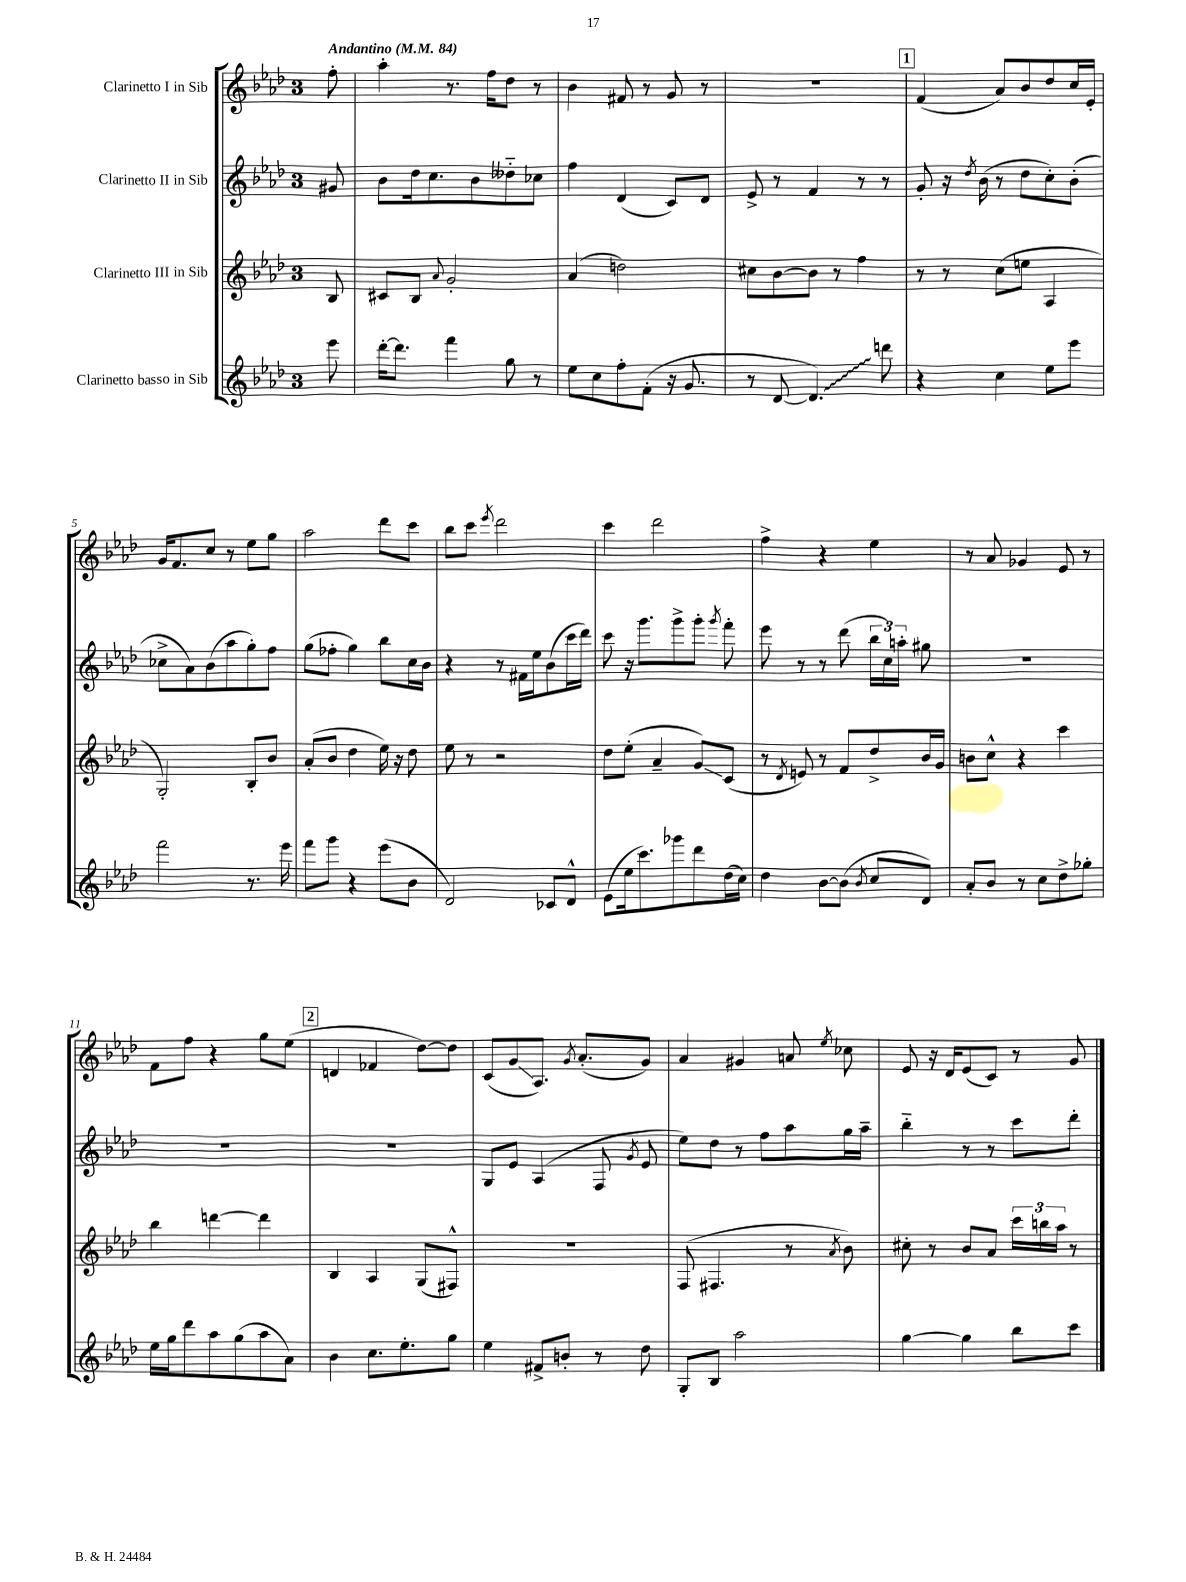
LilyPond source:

<<
\new StaffGroup <<
\new Staff = "s0" \with { instrumentName = "Clarinetto I in Sib" } {
    \clef treble \key aes \major \once \override Staff.TimeSignature.style = #'single-digit \time 3/4 \partial 8 \tempo "Andantino" 4 = 84
    \autoBeamOff f''8-. |
    aes''4-. r8. f''16[ des''8] r8 |
    bes'4 fis'8 r8 g'8 r8 |
    R2. |
    \mark \markup { \box "1" } f'4( aes'8[) bes'8 des''8 c''16 ees'16]-. |
    g'16[ f'8. c''8] r8 ees''8[ g''8] |
    aes''2 des'''8[ c'''8] |
    bes''8[ c'''8] \acciaccatura { ees'''8 } des'''2 |
    c'''4 des'''2 |
    f''4-> r4 ees''4 |
    r8 aes'8 ges'4 ees'8 r8 |
    f'8[ f''8] r4 g''8[ ees''8]( |
    \mark \markup { \box "2" } d'4 fes'4 des''8[~) des''8] |
    c'8[( g'8\glissando aes8.]) \acciaccatura { g'8 } aes'8.[-.( g'8]) |
    aes'4 gis'4 a'8 \acciaccatura { ees''8 } ces''8 |
    ees'8 r16 des'16[ ees'8( c'8]) r8 g'8 \bar "|." |
}
\new Staff = "s1" \with { instrumentName = "Clarinetto II in Sib" } {
    \clef treble \key aes \major \once \override Staff.TimeSignature.style = #'single-digit \time 3/4 \partial 8
    \autoBeamOff gis'8 |
    bes'8[ des''16 c''8. bes'8 deses''8-_ ces''8] |
    f''4 des'4( c'8[) des'8] |
    ees'8-> r8 f'4 r8 r8 |
    \mark \markup { \box "1" } g'8-. r16 \acciaccatura { des''8 } bes'16( r8 des''8[ c''8-.) bes'8]-.( |
    ces''8[-> aes'8) bes'8( aes''8 g''8-.) f''8] |
    g''8[( fes''8]-. g''4) bes''8[ c''16 bes'16] |
    r4 r8 fis'16[ ees''16 bes'8( c'''16 des'''16]) |
    c'''8 r16 g'''8.[ g'''8-> g'''8]-. \acciaccatura { g'''8 } f'''8-. |
    ees'''8 r8 r8 des'''8( \tuplet 3/2 { bes''16[ c''16) a''16]-. } gis''8 |
    R2. |
    R2. |
    \mark \markup { \box "2" } R2. |
    g8[ ees'8] aes4( f8 \acciaccatura { g'8 } ees'8 |
    ees''8[) des''8] r8 f''8[ aes''8 g''16 aes''16]-- |
    bes''4-_ r8 r8 c'''8[ des'''8]-. \bar "|." |
}
\new Staff = "s2" \with { instrumentName = "Clarinetto III in Sib" } {
    \clef treble \key aes \major \once \override Staff.TimeSignature.style = #'single-digit \time 3/4 \partial 8
    \autoBeamOff bes8 |
    cis'8[ bes8] \appoggiatura { aes'8 } g'2-. |
    aes'4( d''2) |
    cis''8[ bes'8~ bes'8] r8 f''4 |
    \mark \markup { \box "1" } r8 r8 c''8[( e''8] aes4 |
    g2-.) bes8[-. bes'8] |
    aes'8[-.( bes'8] des''4 ees''16) r16 des''8 |
    ees''8 r8 r2 |
    des''8[ ees''8]-.( aes'4-- g'8[\glissando) c'8]( |
    r8 \acciaccatura { des'8 } e'8) r8 f'8[ des''8-> bes'16 g'16] |
    b'8[ c''8]-^ r4 c'''4 |
    bes''4 d'''4~ d'''4 |
    \mark \markup { \box "2" } bes4 aes4 g8[( fis8]-^) |
    R2. |
    f8( fis4. r8 \acciaccatura { aes'8 } bes'8) |
    cis''8-. r8 bes'8[ aes'8] \tuplet 3/2 { c'''16[ b''16 aes''16] } r8 \bar "|." |
}
\new Staff = "s3" \with { instrumentName = "Clarinetto basso in Sib" } {
    \clef treble \key aes \major \once \override Staff.TimeSignature.style = #'single-digit \time 3/4 \partial 8
    \autoBeamOff ees'''8 |
    des'''16[~-. des'''8.] f'''4 g''8 r8 |
    ees''8[ c''8 f''8-. f'8]-.( r16 g'8. |
    r8 des'8~ \once \override Glissando.style = #'zigzag des'4.\glissando) d'''8 |
    \mark \markup { \box "1" } r4 c''4 ees''8[ ees'''8] |
    f'''2 r8. ees'''16 |
    f'''8[ g'''8] r4 ees'''8[( bes'8] |
    des'2) ces'8[ des'8]-^ |
    ees'8[( ees''16 c'''8.) ges'''8 des'''8 des''16( c''16]) |
    des''4 bes'8[~ bes'8]( \acciaccatura { bes'8 } c''8[ des'8]) |
    aes'8[-. bes'8] r8 c''8[ des''8-> ges''8]-. |
    ees''16[ g''16 des'''8 aes''8 g''8( aes''8 aes'8]) |
    \mark \markup { \box "2" } bes'4 c''8.[ ees''8.-. g''8] |
    ees''4 fis'8[-> b'8]-. r8 des''8 |
    g8[-. bes8] aes''2 |
    g''4~ g''4 bes''8[ c'''8] \bar "|." |
}
>>
>>
